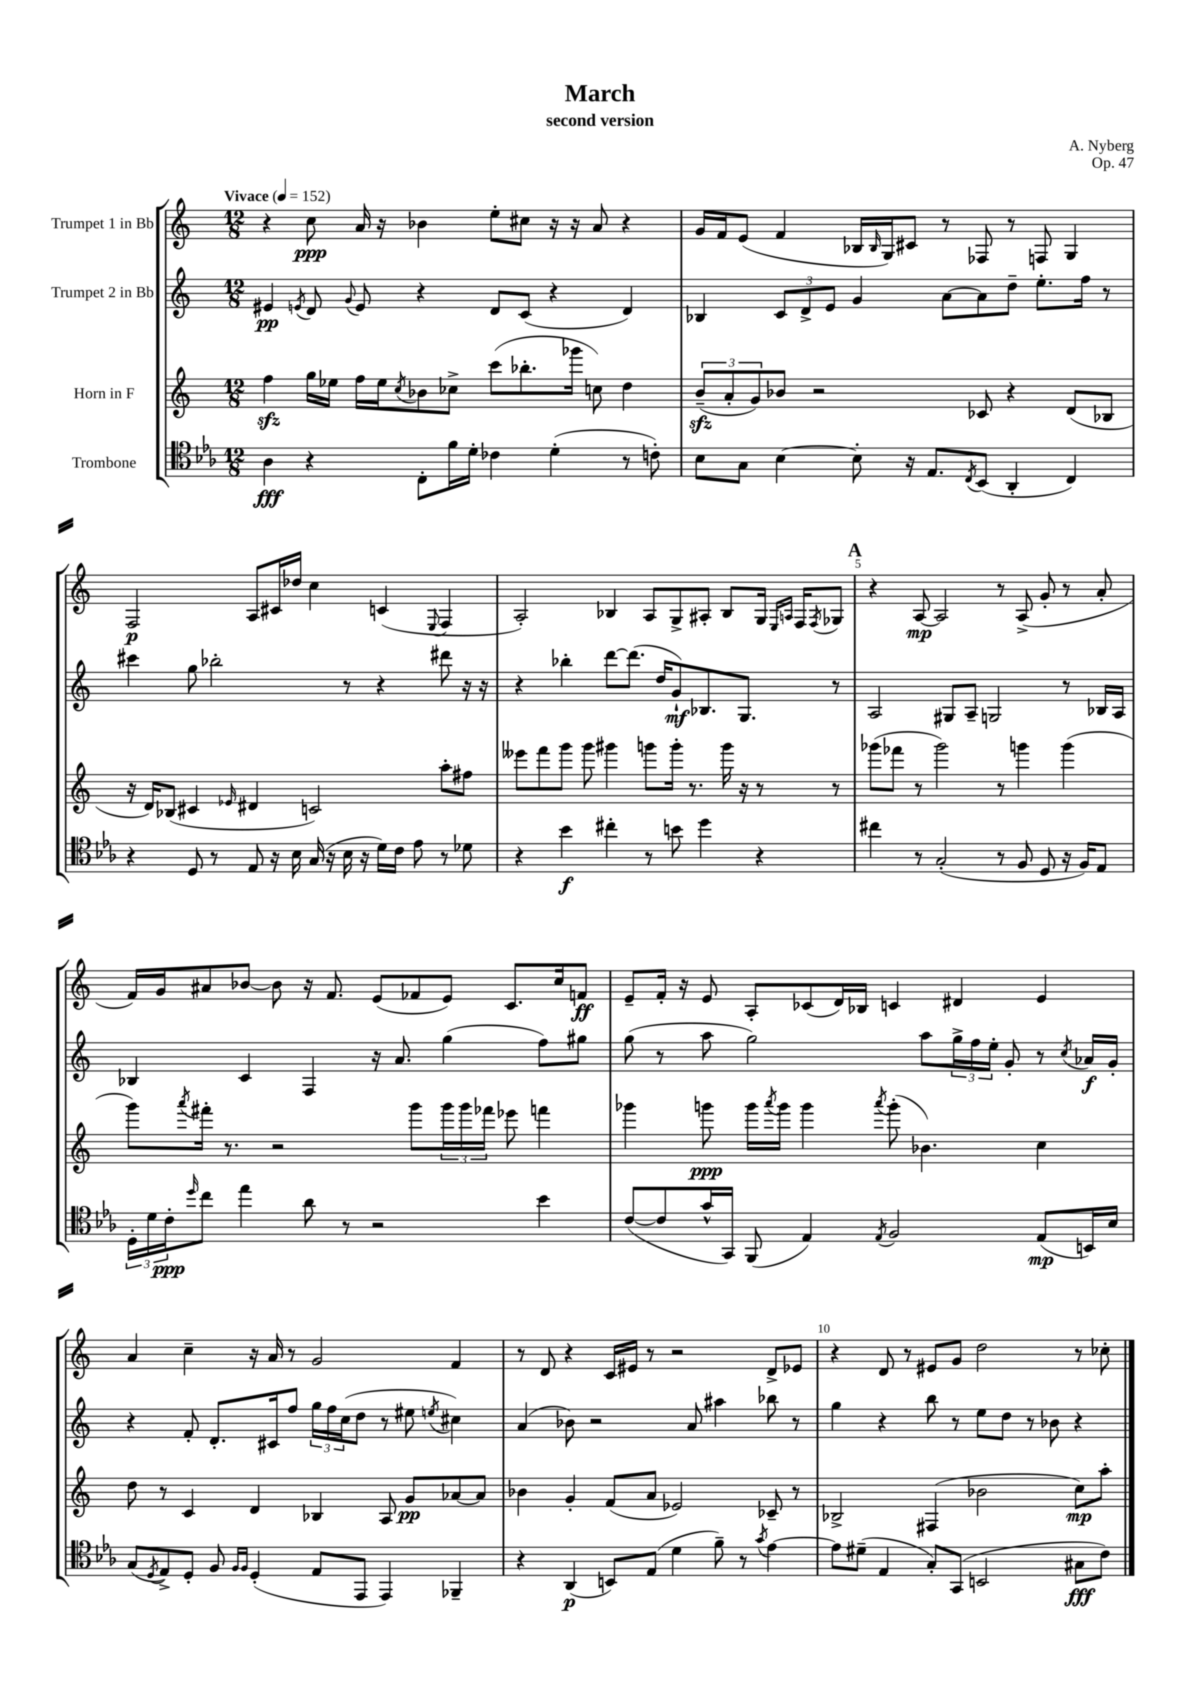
\header { title = "March" composer = "A. Nyberg" subtitle = "second version" opus = "Op. 47" }
<<
\new StaffGroup <<
\new Staff = "s0" \with { instrumentName = "Trumpet 1 in Bb" } {
    \clef treble \key c \major \numericTimeSignature \time 12/8 \tempo "Vivace" 4 = 152
    r4 c''8\ppp a'16 r16 bes'4 e''8-. cis''8 r16 r16 a'8 r4 |
    g'16 f'16 e'8( f'4 bes16 \grace { bes16 } g16) cis'8 r8 fes8 r8 f8 g4 |
    f2\p a8 cis'16 des''16 c''4 c'4( \appoggiatura { e8 } f4 |
    a2-.) bes4 a8 g8-> ais8-. bes8 g16 \grace { e16 a16 } f16 \acciaccatura { f8 } ges8 |
    \mark \markup { \bold "A" } r4 a8~\mp a2 r8 a8->( g'8-. r8 a'8-. |
    f'16) g'16 ais'8 bes'8~ bes'8 r16 f'8. e'8( fes'8 e'8) c'8. c''16 f'8\ff |
    e'8-- f'16-. r16 e'8 a8-. ces'8( d'16) bes16 c'4 dis'4 e'4 |
    a'4 c''4-- r16 a'16 r8 g'2 f'4 |
    r8 d'8 r4 c'16 eis'16 r8 r2 d'8-> ees'8 |
    r4 d'8 r8 eis'8 g'8 d''2 r8 ces''8-. \bar "|." |
}
\new Staff = "s1" \with { instrumentName = "Trumpet 2 in Bb" } {
    \clef treble \key c \major \numericTimeSignature \time 12/8
    eis'4\pp \acciaccatura { e'8 } d'8 \appoggiatura { g'8 } e'8 r4 d'8 c'8( r4 d'4) |
    bes4 \tuplet 3/2 { c'8 d'8-> e'8 } g'4 a'8~ a'8 d''8-- e''8.-. f''16 r8 |
    cis'''4 g''8 bes''2-. r8 r4 dis'''8 r16 r16 |
    r4 bes''4-. d'''8~ d'''8.( d''16 g'8-!\mf) bes8. g8. r8 |
    \mark \markup { \bold "A" } a2 gis8 a8-- g2 r8 bes16 a16 |
    bes4 c'4 f4 r16 a'8. g''4( f''8) gis''8 |
    g''8( r8 a''8 g''2) a''8 \tuplet 3/2 { g''16-> f''16 e''16-. } g'8-. r8 \acciaccatura { c''8 } aes'16\f g'16-. |
    r4 f'8-. d'8.-. cis'16 f''8 \tuplet 3/2 { g''16 f''16 c''16( } d''8 r8 eis''8 \acciaccatura { e''8 } cis''4) |
    a'4( bes'8) r2 a'8 ais''4 bes''8 r8 |
    g''4 r4 b''8 r8 e''8 d''8 r8 bes'8 r4 \bar "|." |
}
\new Staff = "s2" \with { instrumentName = "Horn in F" } {
    \clef treble \key c \major \numericTimeSignature \time 12/8
    f''4\sfz g''16 ees''16 f''16 ees''16 \acciaccatura { c''8 } bes'8 ces''8-> c'''8( bes''8.-. ges'''16 c''8) d''4 |
    \tuplet 3/2 { b'8--\sfz( a'8-. g'8) } bes'8 r2 ces'8 r4 d'8( bes8 |
    r16 d'16) bes8( cis'4 \grace { ees'16 } dis'4 c'2) a''8-. fis''8 |
    eeses'''8 f'''8 g'''8 g'''8 gis'''4 g'''8 g'''16-. r8. g'''16 r16 r8 r8 |
    \mark \markup { \bold "A" } ges'''8( fes'''8 r8 ges'''2) r8 g'''4 g'''4( |
    g'''8) \acciaccatura { a'''8 } fis'''16-. r8. r2 g'''8 \tuplet 3/2 { g'''16 g'''16 fes'''16 } ees'''8 f'''4 |
    ges'''4 g'''8\ppp g'''16 \acciaccatura { a'''8 } g'''16 g'''4 \acciaccatura { a'''8 } g'''8-.( bes'4.) c''4 |
    d''8 r8 c'4 d'4 bes4 a8 g'8\pp aes'8~ aes'8 |
    bes'4 g'4-. f'8( a'8 ees'2) ces'8-- r8 |
    bes2-> fis4( bes'2 c''8\mp) a''8-. \bar "|." |
}
\new Staff = "s3" \with { instrumentName = "Trombone" } {
    \clef tenor \key ees \major \numericTimeSignature \time 12/8
    aes4\fff r4 c8-. f'16 d'16-. ces'4 d'4-.( r8 c'8-.) |
    bes8 g8 bes4~ bes8-. r16 ees8. \acciaccatura { c8 } bes,8( aes,4-. c4) |
    r4 d8 r8 ees8 r16 bes16 g16( r16 bes16 r16 d'16) c'16 ees'8 r8 des'8 |
    r4 bes'4\f cis''4-. r8 b'8 d''4 r4 |
    \mark \markup { \bold "A" } cis''4 r8 g2-.( r8 f8 d8 r16 f16) ees8 |
    \tuplet 3/2 { d16-. d'16 c'16-.\ppp } \grace { d''16 } c''8 ees''4 aes'8 r8 r2 bes'4 |
    c'8~( c'8 g'16-^ g,16) f,8( ees4) \acciaccatura { ees8 } f2 ees8\mp( b,16) bes16 |
    g8( \acciaccatura { d8 } ees8->) d8-. f8 \grace { f16 f16 } d4-.( ees8 ees,8 ees,4) fes,4-- |
    r4 aes,4\p( b,8) ees8( d'4 f'8--) r8 \acciaccatura { g'8 } ees'4~ |
    ees'8 dis'8--( ees4 g8-.) g,8( b,2 gis8\fff c'8) \bar "|." |
}
>>
>>
\layout { \context { \Score \override BarNumber.break-visibility = ##(#f #t #t) barNumberVisibility = #(every-nth-bar-number-visible 5) } }
